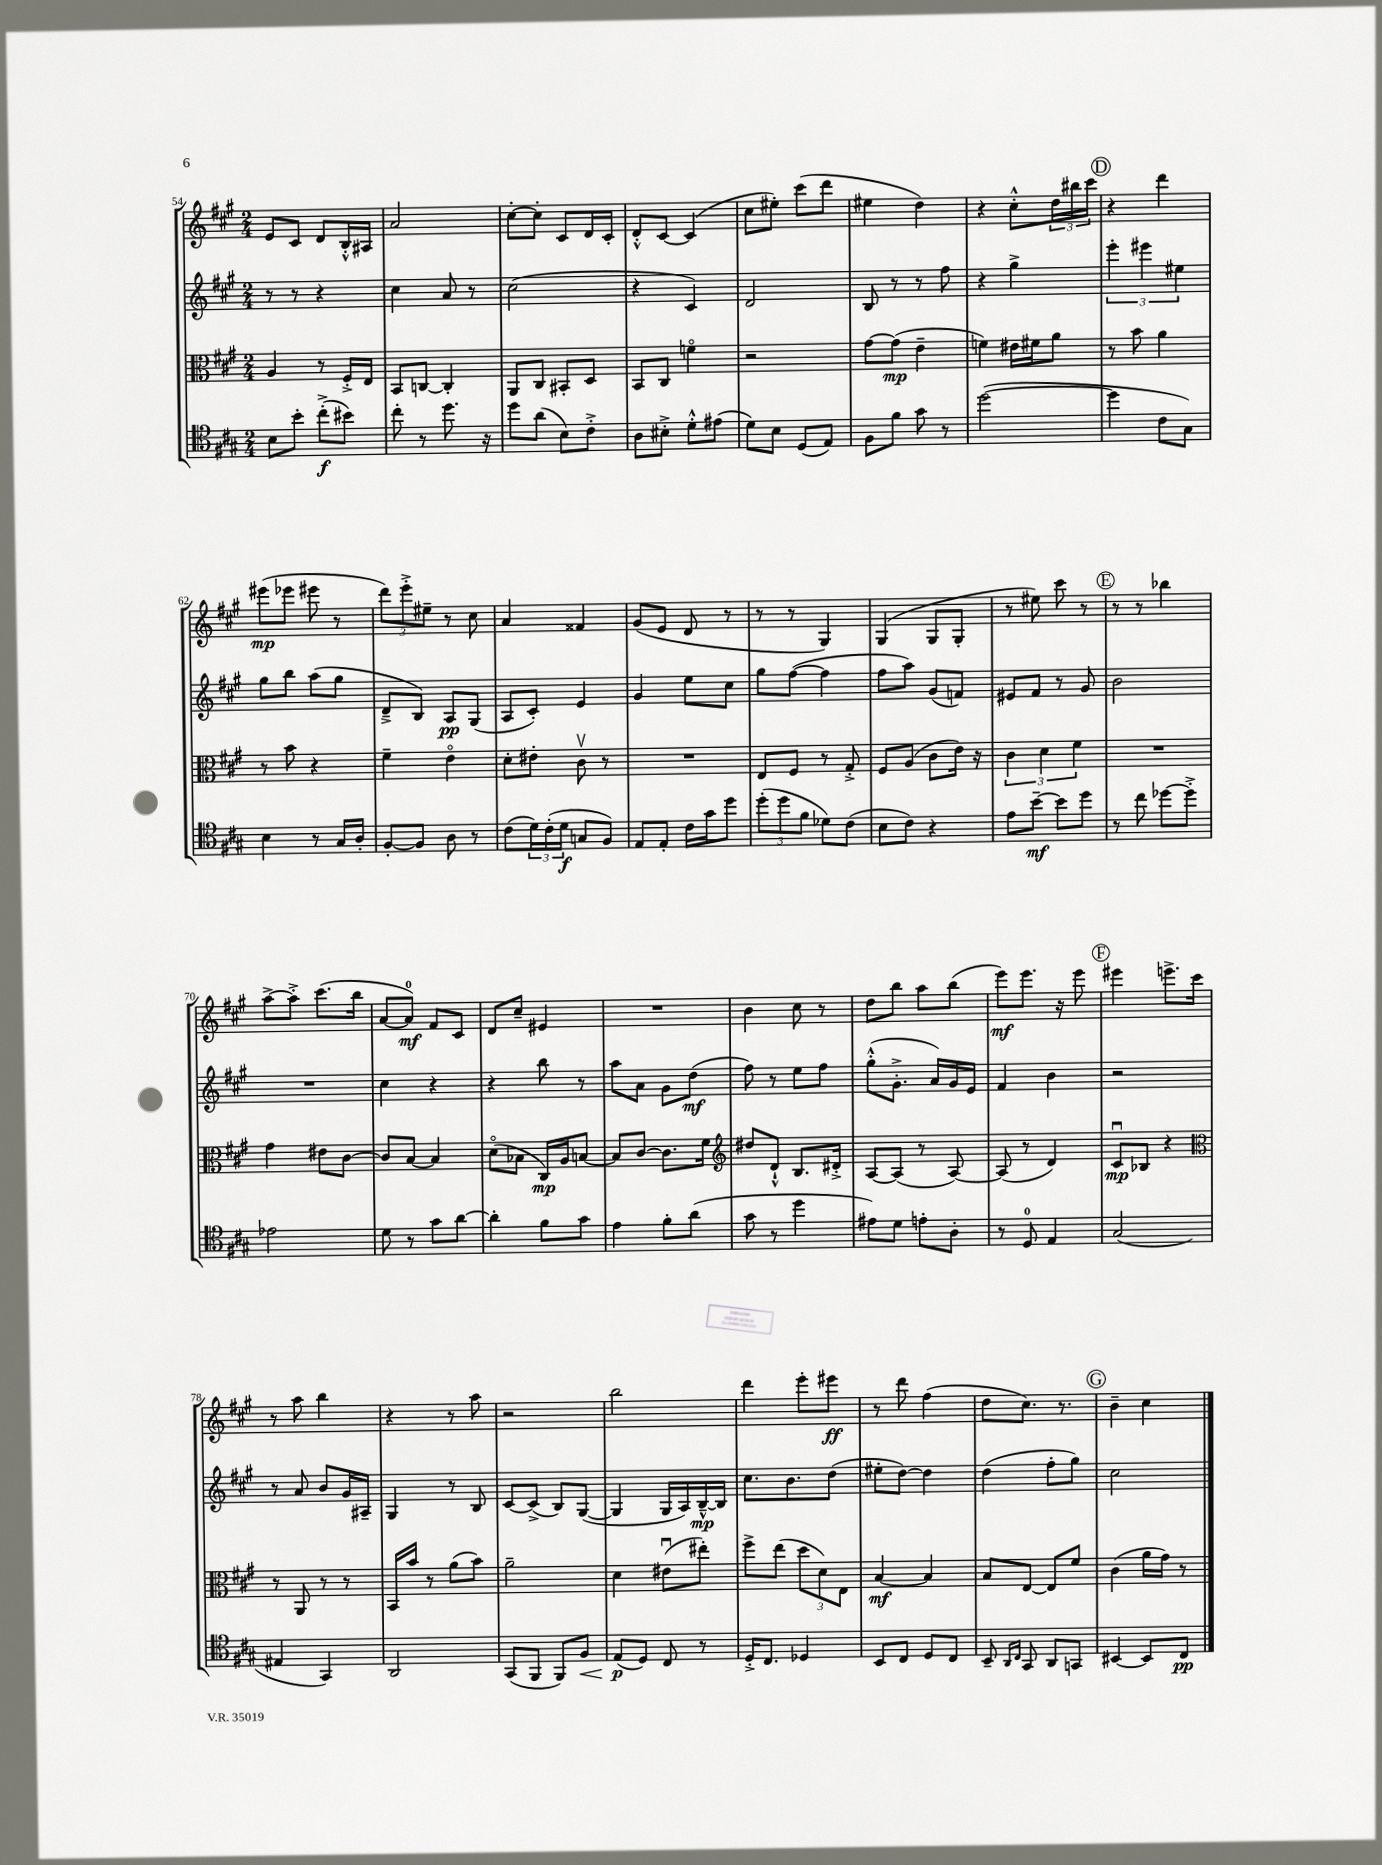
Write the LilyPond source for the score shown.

<<
\new StaffGroup <<
\new Staff = "s0" {
    \clef treble \key a \major \numericTimeSignature \time 2/4
    e'8 cis'8 d'8 b16-.-^ ais16 |
    a'2 |
    cis''8~-. cis''8-. cis'8 d'16 cis'16-. |
    d'8-.-^ cis'8~ cis'4( |
    cis''8 eis''8-.) cis'''8( d'''8 |
    eis''4 d''4) |
    r4 cis''8-.-^ \tuplet 3/2 { d''16 bis''16 cis'''16 } |
    \mark \markup { \circle "D" } r4 d'''4 |
    eis'''8\mp( ees'''8 eis'''8 r8 |
    \tuplet 3/2 { d'''8) e'''8-.-> eis''8-- } r8 cis''8 |
    a'4 fisis'4 |
    gis'8( e'8 d'8 r8 |
    r8 r8 gis4) |
    gis4( gis8 gis8-. |
    r8 eis''8) cis'''8 r8 |
    \mark \markup { \circle "E" } r8 r8 bes''4 |
    a''8~-> a''8-.-> cis'''8.( b''16 |
    a'8~ a'8-0\mf) fis'8 cis'8 |
    d'8 cis''8-- eis'4 |
    R2 |
    b'4 cis''8 r8 |
    d''8 b''8 a''8 b''8( |
    e'''8\mf) e'''8. r16 e'''8 |
    \mark \markup { \circle "F" } eis'''4 e'''8.-> cis'''16 |
    r8 a''8 b''4 |
    r4 r8 a''8 |
    r2 |
    b''2 |
    d'''4 e'''8-. eis'''8\ff |
    r8 d'''8 fis''4( |
    d''8 cis''8.) r8. |
    \mark \markup { \circle "G" } b'4-- cis''4 \bar "|." |
}
\new Staff = "s1" {
    \clef treble \key a \major \numericTimeSignature \time 2/4
    r8 r8 r4 |
    cis''4 a'8 r8 |
    cis''2( |
    r4 cis'4) |
    d'2 |
    b8 r8 r8 fis''8 |
    r4 gis''4-> |
    \mark \markup { \circle "D" } \tuplet 3/2 { e'''4-. eis'''4 eis''4 } |
    gis''8 b''8 a''8( gis''8 |
    d'8---> b8) a8\pp gis8( |
    a8 cis'8-.) e'4 |
    gis'4 e''8 cis''8 |
    gis''8 fis''8~( fis''4 |
    fis''8 a''8) gis'8( f'8) |
    eis'8 fis'8 r8 gis'8 |
    \mark \markup { \circle "E" } b'2 |
    R2 |
    cis''4 r4 |
    r4 b''8 r8 |
    a''8 a'8 gis'8 d''8\mf( |
    fis''8) r8 e''8 fis''8 |
    gis''8-.-^( gis'8.-.-> a'16) gis'16 e'16 |
    fis'4 b'4 |
    \mark \markup { \circle "F" } r2 |
    r8 a'8 b'8 gis'16 ais16-- |
    gis4 r8 b8 |
    cis'8~ cis'8->( b8) gis8~( |
    gis4 gis16 a16) b16~---^\mp b16 |
    cis''8. b'8. d''8( |
    eis''8-. d''8~) d''4 |
    d''4( fis''8-. gis''8) |
    \mark \markup { \circle "G" } cis''2 \bar "|." |
}
\new Staff = "s2" {
    \clef alto \key a \major \numericTimeSignature \time 2/4
    a4 r8 fis16-.-> e16 |
    b,8 c8~ c4-. |
    a,8 cis8 bis,8-. d8 |
    b,8 cis8 f'4\flageolet |
    r2 |
    gis'8~ gis'8\mp( e'4-- |
    f'4) eis'16 fis'16 a'8 |
    \mark \markup { \circle "D" } r8 b'8 a'4 |
    r8 b'8 r4 |
    fis'4-- e'4\flageolet |
    d'8-. eis'8-. cis'8\upbow r8 |
    R2 |
    e8 fis8 r8 gis8-.-> |
    fis8 a8( cis'8 e'16) r16 |
    \tuplet 3/2 { cis'4 d'4 fis'4 } |
    \mark \markup { \circle "E" } R2 |
    gis'4 eis'8 cis'8~ |
    cis'8 b8~ b4 |
    d'8\flageolet( bes8 cis16\mp) a16 b8~ |
    b8 cis'8~ cis'8. fis'16 |
    \clef treble dis''8 d'8-!-^ b8. dis'16-.-> |
    a8~ a8( r8 a8~) |
    a8( r8 d'4) |
    \mark \markup { \circle "F" } cis'8\downbow\mp bes8 r4 |
    \clef alto r8 a,8 r8 r8 |
    b,16 b'16 r8 a'8( b'8) |
    a'2-- |
    d'4 eis'8\downbow( eis''8-.) |
    fis''8-> e''8( \tuplet 3/2 { d''8 d'8) e8 } |
    b4~\mf b4 |
    b8 e8~ e8 fis'8 |
    \mark \markup { \circle "G" } cis'4( a'16 gis'16) r8 \bar "|." |
}
\new Staff = "s3" {
    \clef tenor \key a \major \numericTimeSignature \time 2/4
    b8 b'8-. cis''8-.->\f( bis'8) |
    cis''8-. r8 d''8. r16 |
    d''8 a'8( b8) cis'8-.-> |
    a8 bis8-.-> d'8-.-^ eis'8( |
    d'8) b8 d8( e8) |
    fis8 fis'8 gis'8 r8 |
    d''2~( |
    \mark \markup { \circle "D" } d''4 cis'8 gis8) |
    b4 r8 gis16 a16-. |
    fis8~-. fis8 a8 r8 |
    cis'8( \tuplet 3/2 { d'16) cis'16-.( d'16\f } g8 fis8) |
    e8 e8-. cis'16 gis'16 d''8 |
    \tuplet 3/2 { d''8-.( d''8 fis'8 } des'8) cis'8( |
    b8 cis'8) r4 |
    e'8 b'8~--\mf b'8 d''8 |
    \mark \markup { \circle "E" } r8 cis''8 des''8~ des''8-.-> |
    ees'2 |
    d'8 r8 gis'8 a'8~ |
    a'4-. fis'8 gis'8 |
    e'4 fis'8-. a'8( |
    gis'8 r8 d''4 |
    eis'8) d'8 e'8-. a8-. |
    r8 d8-0 e4 |
    \mark \markup { \circle "F" } gis2( |
    eis4 gis,4) |
    a,2 |
    gis,8( fis,8 fis,8) fis8\< |
    e8\p\!( d8) cis8 r8 |
    d16-.-> cis8. des4 |
    b,8 cis8 d8 cis8 |
    b,8-- \grace { a,16 cis16 } gis,8 a,8 g,8 |
    \mark \markup { \circle "G" } bis,4~ bis,8 cis8\pp \bar "|." |
}
>>
>>
\layout { \context { \Score currentBarNumber = #54 } }
